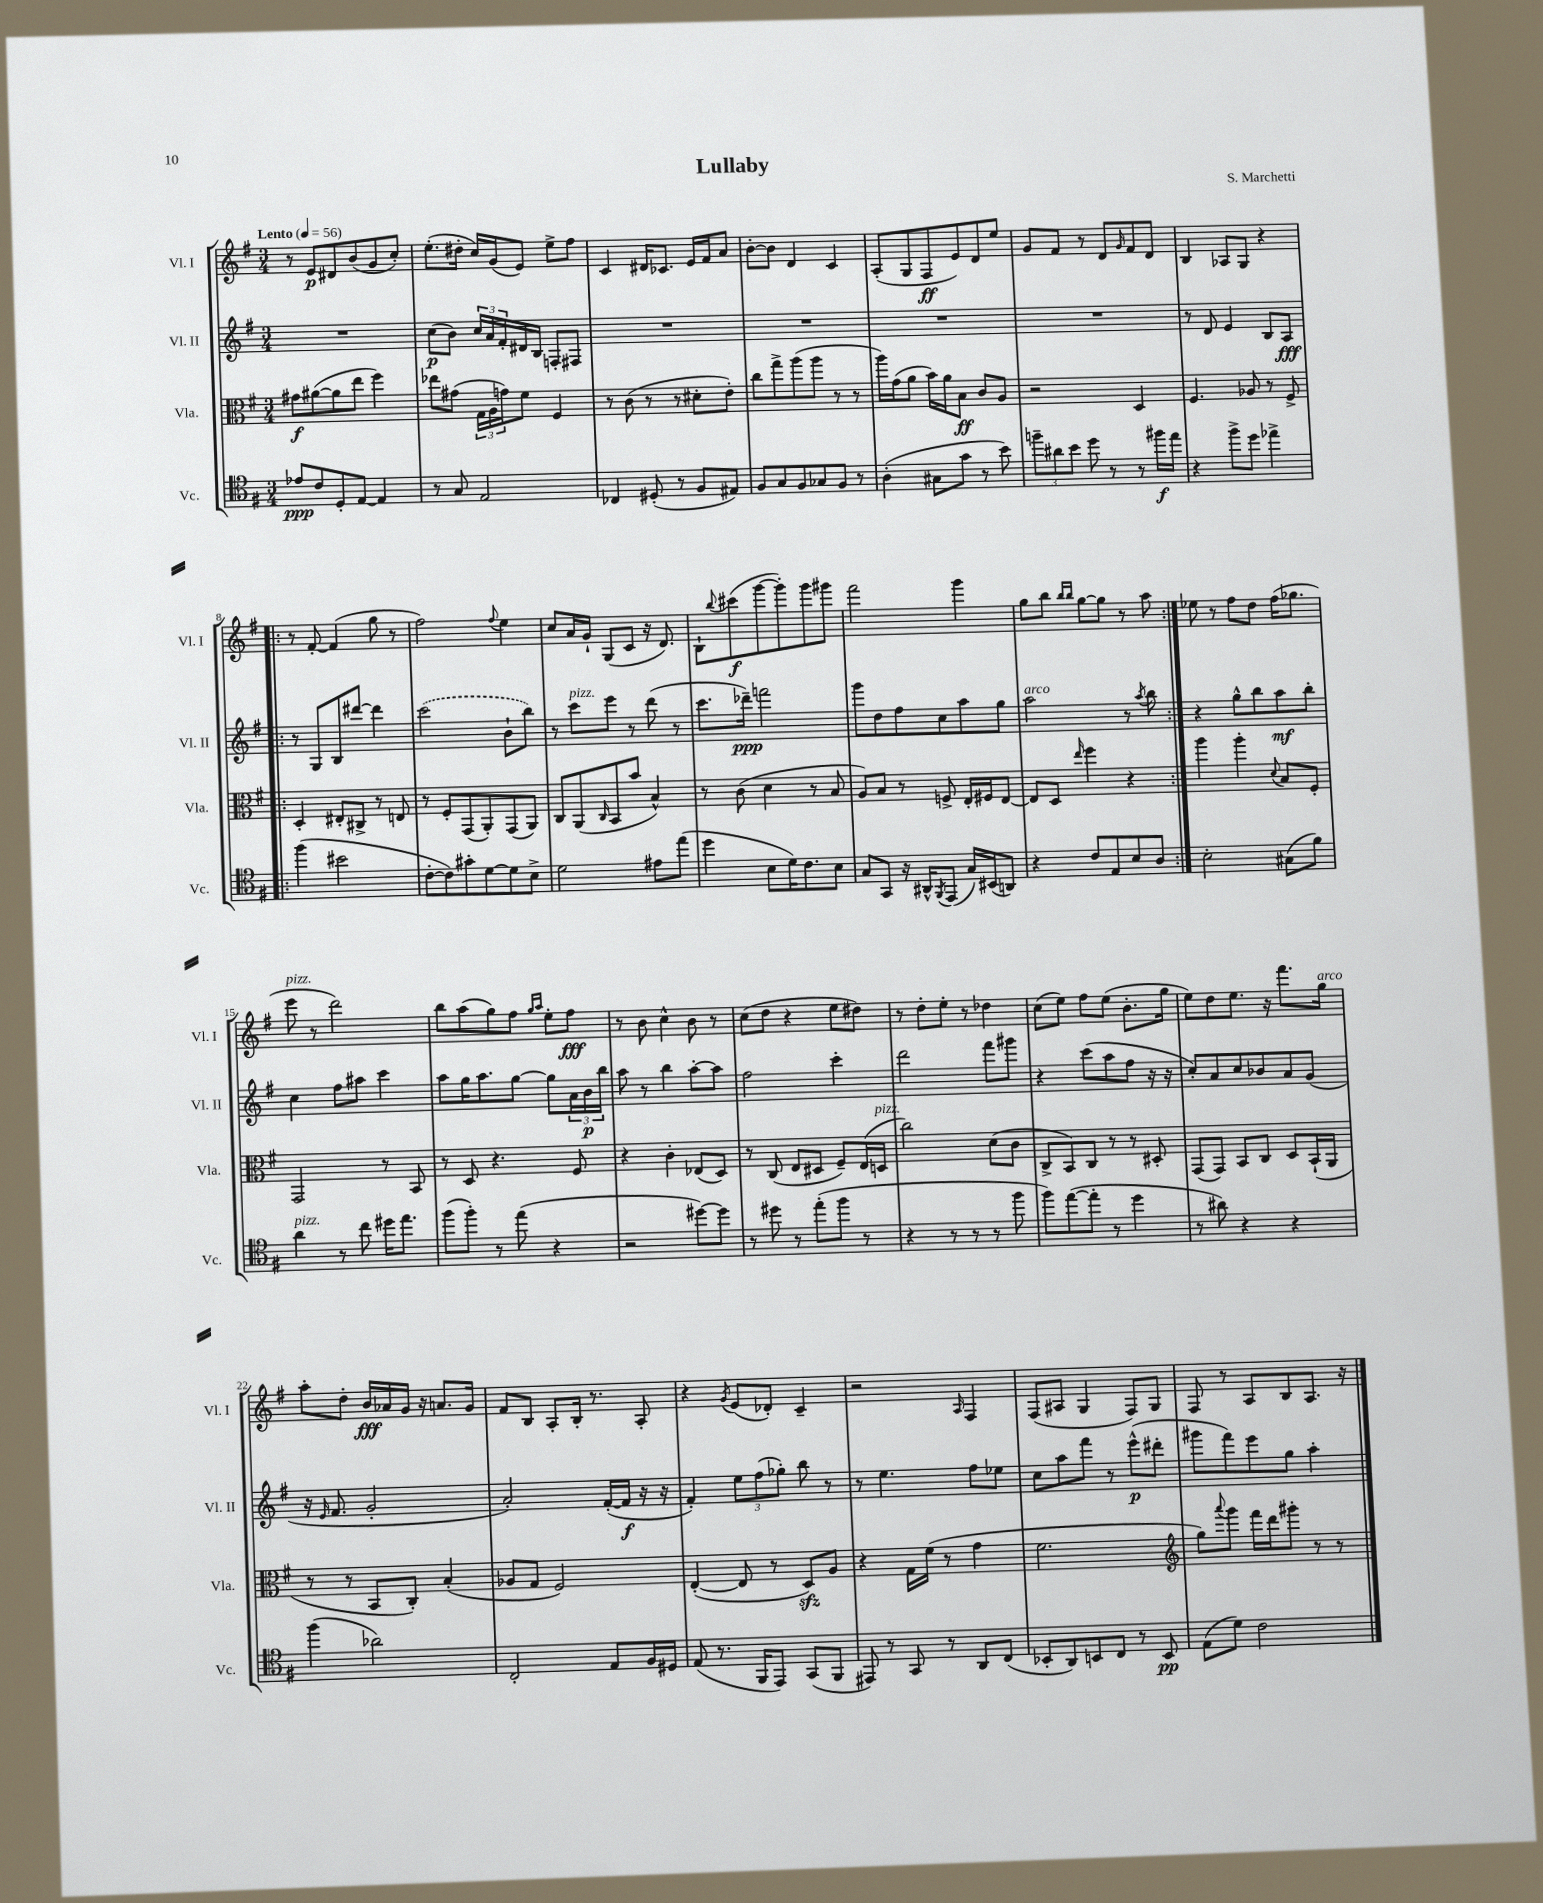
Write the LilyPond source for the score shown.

\header { title = "Lullaby" composer = "S. Marchetti" }
<<
\new StaffGroup <<
\new Staff = "s0" \with { instrumentName = "Vl. I" shortInstrumentName = "Vl. I" } {
    \clef treble \key g \major \numericTimeSignature \time 3/4 \tempo "Lento" 4 = 56
    r8 e'8\p dis'8 b'8( g'8 c''8-.) |
    e''8.-.( dis''16-. c''16) g'16( e'8) e''8-> fis''8 |
    c'4 dis'16 ces'8. e'16 fis'16 a'8 |
    b'8~-. b'8 d'4 c'4 |
    a8-.( g8 fis8\ff e'8) d'8 e''8 |
    g'8 fis'8 r8 d'8 \grace { g'16 } fis'8 d'8 |
    b4 aes8 g8 r4 |
    \repeat volta 2 { r8 fis'8~-. fis'4( g''8 r8 |
    fis''2) \appoggiatura { fis''8 } e''4 |
    c''8 a'16 g'16-! g8( c'8 r16 d'8.) |
    b8-! \appoggiatura { b''8 } cis'''8\f( g'''8~ g'''8-.) g'''8 gis'''8 |
    fis'''2 g'''4 |
    g''8 b''8 \grace { b''16 b''16 } g''8~ g''8 r8 a''8 | }
    ees''8 r8 fis''8 d''8 fis''16( ges''8. |
    e'''8^\markup { \italic "pizz." } r8 d'''2) |
    b''8 a''8( g''8) fis''8 \grace { g''16 a''16 } e''8-. fis''8\fff |
    r8 b'8 c''4-^ b'8 r8 |
    c''8( d''8 r4 e''8 dis''8) |
    r8 d''8-. e''8-. r8 des''4 |
    c''8( e''8) fis''8 e''8( b'8.-. g''16 |
    e''8) d''8 e''8. r16 fis'''8. g''16^\markup { \italic "arco" } |
    a''8-. d''8-. b'16\fff aes'16 g'16 r16 a'8. g'16 |
    fis'8 b8 a8-. b16-. r8. a8-. |
    r4 \acciaccatura { g'8 } e'8( des'8-.) c'4-- |
    r2 \grace { a16 } fis4 |
    fis8( ais8 g4 fis8) g8 |
    fis8 r8 a8 b8 a8. r16 \bar "|." |
}
\new Staff = "s1" \with { instrumentName = "Vl. II" shortInstrumentName = "Vl. II" } {
    \clef treble \key g \major \numericTimeSignature \time 3/4
    R2. |
    c''8\p( b'8) \tuplet 3/2 { c''16 a'16 fis'16-. } dis'16 b16 f8-. fis8 |
    R2. |
    R2. |
    R2. |
    R2. |
    r8 d'8 e'4 b8 a8\fff |
    \repeat volta 2 { r8 g8 b8 dis'''8~ dis'''4 |
    \once \slurDashed c'''2( b'8-! b''8) |
    r8 c'''8^\markup { \italic "pizz." } e'''8 r8 d'''8( r8 |
    c'''8. des'''16--\ppp) f'''2 |
    g'''8 d''8 fis''8 c''8 a''8 g''8 |
    a''2^\markup { \italic "arco" } r8 \acciaccatura { a''8 } b''8 | }
    r4 g''8-^ b''8 a''8\mf b''8-. |
    c''4 fis''8 ais''8 c'''4 |
    a''8 g''16 a''8. g''8~ g''8 \tuplet 3/2 { a'16 b'16\p b''16 } |
    a''8 r8 b''4 a''8~-. a''8 |
    fis''2 c'''4-. |
    d'''2 fis'''8 gis'''8 |
    r4 c'''8( a''8 fis''8 r16 r16 |
    c''8-.) a'8 c''8 bes'8 a'8 g'8( |
    r16 \grace { e'16 } fis'8. g'2-. |
    a'2-.) fis'16~-.( fis'16\f r16 r16 |
    fis'4-.) \tuplet 3/2 { e''8 fis''8( ges''8-.) } b''8 r8 |
    r8 e''4. fis''8 ees''8 |
    c''8 a''8 fis'''8 r8 e'''8-^\p( dis'''8-. |
    gis'''8 fis'''8) e'''8 g''8 a''4-. \bar "|." |
}
\new Staff = "s2" \with { instrumentName = "Vla." shortInstrumentName = "Vla." } {
    \clef alto \key g \major \numericTimeSignature \time 3/4
    gis'8\f ais'8~( ais'8 e''8 fis''4) |
    ees''8 gis'8( \tuplet 3/2 { g16 a16 g'16) } fis'8 fis4 |
    r8 c'8( r8 r8 dis'8-. e'8-.) |
    c''8 g''8-> a''8( a''8 r8 r8 |
    a''16) g'16( a'8 b'16) a'16 b8\ff c'8 a8 |
    r2 d4 |
    fis4. aes8 r8 fis8-> |
    \repeat volta 2 { d4-. eis8-. cis8-> r8 e8 |
    r8 fis8-. g,8( a,8-.) g,8( a,8) |
    c8 a,8( \grace { c16 } b,8 b'8 b4-^) |
    r8 c'8( d'4 r8 b8 |
    a8) b8 r8 f8-> e16-. fis16 e8~ |
    e8 d8 \grace { e''16 } fis''4 r4 | }
    a''4 a''4-. \appoggiatura { d'8 } b8 fis8-. |
    g,2 r8 b,8 |
    r8 d8 r4. fis8 |
    r4 c'4-. ees8( d8) |
    r8 c8( e8 dis8 fis8--) e16( d16^\markup { \italic "pizz." } |
    c''2) d'8( c'8 |
    c8-> b,8) c8 r8 r8 dis8-. |
    g,8( g,8) b,8 c8 d8 b,16-!( a,16 |
    r8 r8 b,8 c8-.) b4-.( |
    aes8 g8 fis2) |
    e4~-.( e8 r8 d8\sfz) a8 |
    r4 g16 fis'16( r8 g'4 |
    fis'2. |
    \clef treble g''8) \appoggiatura { a'''8 } g'''8 fis'''16 d'''16 gis'''8-. r8 r8 \bar "|." |
}
\new Staff = "s3" \with { instrumentName = "Vc." shortInstrumentName = "Vc." } {
    \clef tenor \key g \major \numericTimeSignature \time 3/4
    ees'8\ppp c'8 d8-. e8~ e4 |
    r8 g8 e2 |
    ces4 dis8-.( r8 fis8 eis8) |
    fis8 g8 fis8 ges8 fis8 r8 |
    a4-.( gis8 g'8 r8 b'8) |
    \tuplet 3/2 { f''8-- ais'8 b'8 } d''8 r8 r8 fis''16\f e''16 |
    r4 fis''8-> d''8 ees''4-> |
    \repeat volta 2 { fis''4( bis'2 |
    c'8~-. c'8) gis'8-. d'8~ d'8 b8-> |
    d'2 eis'8 e''8( |
    d''4 b8 d'16) c'8. b8 |
    g8 g,8 r16 ais,16-^ \acciaccatura { fis,8 } e,8( g16) bis,16( a,8) |
    r4 c'8 e8 b8 a8 | }
    b2-. gis8( fis'8) |
    a'4^\markup { \italic "pizz." } r8 c''8 dis''16 e''8. |
    fis''8( fis''8-.) r8 e''8( r4 |
    r2 dis''8~) dis''8 |
    r8 dis''8 r8 e''8-.( fis''8 r8 |
    r4 r8 r8 r8 fis''8 |
    fis''8) e''8~( e''8-. r8 d''4 |
    r8 ais'8) r4 r4 |
    fis''4( aes'2) |
    c2-. e8 fis16 dis16 |
    e8( r8. fis,16 e,8) g,8( fis,8 |
    eis,8) r8 g,8 r8 a,8 c8( |
    bes,8-. a,8) b,8 c8 r8 b,8\pp |
    e8( d'8) c'2 \bar "|." |
}
>>
>>
